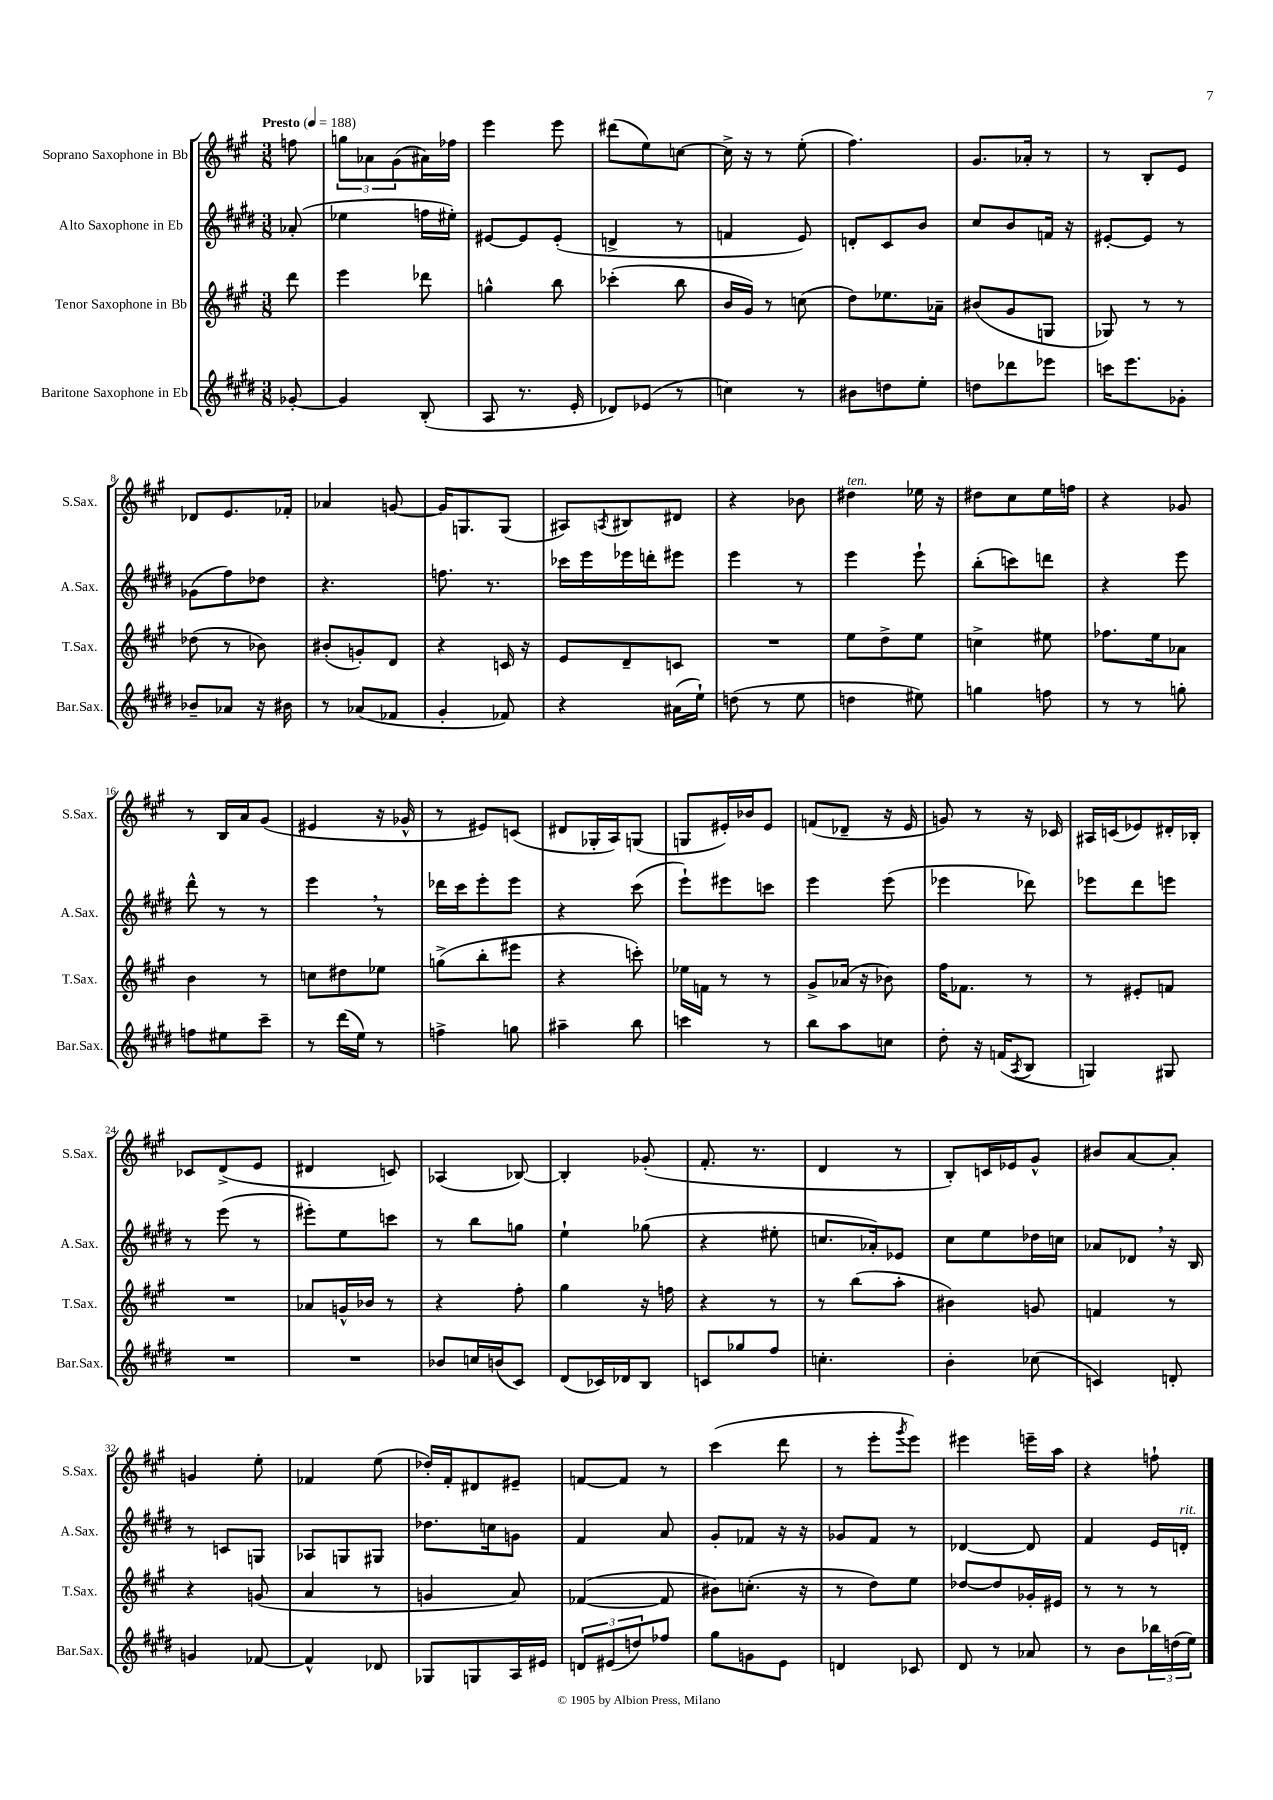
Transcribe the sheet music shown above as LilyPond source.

<<
\new StaffGroup <<
\new Staff = "s0" \with { instrumentName = "Soprano Saxophone in Bb" shortInstrumentName = "S.Sax." } {
    \clef treble \key a \major \numericTimeSignature \time 3/8 \partial 8 \tempo "Presto" 4 = 188
    f''8 |
    \tuplet 3/2 { g''8 aes'8 gis'8( } ais'16) fes''16 |
    e'''4 e'''8 |
    dis'''8( e''8) c''8~ |
    c''16-> r16 r8 e''8-.( |
    fis''4.) |
    gis'8. aes'16-. r8 |
    r8 b8-. e'8 |
    des'8 e'8. fes'16-. |
    aes'4 g'8~ |
    g'16 g8. g8( |
    ais8) \acciaccatura { a8 } bis8 dis'8 |
    r4 bes'8 |
    dis''4^\markup { \italic "ten." } ees''16 r16 |
    dis''8 cis''8 e''16 f''16 |
    r4 ges'8 |
    r8 b16 a'16 gis'8( |
    eis'4 r16 ges'16-^ |
    r8 eis'8) c'8( |
    dis'8 ges16-. a16) g8( |
    g8 eis'16-.) bes'16 eis'8 |
    f'8( des'8-- r16 e'16 |
    g'8) r8 r16 ces'16 |
    ais16 c'16( ees'8) dis'16-. bes16-. |
    ces'8 d'8->( e'8 |
    dis'4 c'8) |
    aes4( bes8~) |
    bes4-. ges'8-.( |
    fis'8.-. r8. |
    d'4 r8 |
    b8-.) c'16 ees'16 gis'8-^ |
    bis'8 a'8~ a'8-. |
    g'4 e''8-. |
    fes'4 e''8( |
    des''16-.) fis'16-. dis'8 eis'8-- |
    f'8~ f'8 r8 |
    cis'''4( d'''8 |
    r8 e'''8-. \acciaccatura { gis'''8 } e'''8) |
    eis'''4 e'''16-- a''16 |
    r4 f''8-! \bar "|." |
}
\new Staff = "s1" \with { instrumentName = "Alto Saxophone in Eb" shortInstrumentName = "A.Sax." } {
    \clef treble \key e \major \numericTimeSignature \time 3/8 \partial 8
    aes'8-.( |
    ees''4 f''16 eis''16-.) |
    eis'8~ eis'8 eis'8-.( |
    d'4-> r8 |
    f'4 e'8) |
    d'8-. cis'8 b'8 |
    cis''8 b'8 f'16 r16 |
    eis'8~-. eis'8 r8 |
    ges'8( fis''8) des''8 |
    r4. |
    f''8. r8. |
    ces'''16 e'''16 ees'''16 d'''16-. eis'''8 |
    e'''4 r8 |
    e'''4 e'''8-! |
    b''8-.( c'''8) d'''8 |
    r4 e'''8 |
    dis'''8-^ r8 r8 |
    e'''4 \breathe r8 |
    des'''16 cis'''16 e'''8-. e'''8 |
    r4 cis'''8( |
    e'''8-!) eis'''8 c'''8 |
    e'''4 e'''8( |
    ees'''4 des'''8) |
    ees'''8 dis'''8 e'''8 |
    r8 e'''8( r8 |
    eis'''8-.) e''8 c'''8 |
    r8 b''8 g''8 |
    e''4-! ges''8( |
    r4 eis''8-. |
    c''8. aes'16-.) ees'8 |
    cis''8 e''8 des''16 c''16 |
    aes'8 des'8 \breathe r16 b16 |
    r8 c'8 g8 |
    aes8 g8 gis8 |
    des''8. c''16 g'8 |
    fis'4 a'8 |
    gis'8-. fes'8 r16 r16 |
    ges'8 fis'8 r8 |
    des'4~ des'8 |
    fis'4 e'16 d'16-.^\markup { \italic "rit." } \bar "|." |
}
\new Staff = "s2" \with { instrumentName = "Tenor Saxophone in Bb" shortInstrumentName = "T.Sax." } {
    \clef treble \key a \major \numericTimeSignature \time 3/8 \partial 8
    d'''8 |
    e'''4 des'''8 |
    g''4-^ b''8 |
    ces'''4-.( b''8 |
    b'16 gis'16) r8 c''8( |
    d''8) ees''8. aes'16-- |
    bis'8( gis'8 g8 |
    ges8) r8 r8 |
    des''8( r8 bes'8) |
    bis'8-.( g'8-.) d'8 |
    r4 c'16 r16 |
    e'8 d'8-- c'8 |
    R4. |
    e''8 d''8-> e''8 |
    c''4-> eis''8 |
    fes''8. e''16 aes'8 |
    b'4 r8 |
    c''8 dis''8 ees''8 |
    g''8->( b''8-. eis'''8 |
    r4 c'''8-.) |
    ees''16 f'16 r8 r8 |
    gis'8-> aes'16( r16 bes'8) |
    fis''16 fes'8. r8 |
    r8 eis'8-. f'8 |
    R4. |
    aes'8 g'16-^ bes'16 r8 |
    r4 fis''8-. |
    gis''4 r16 f''16 |
    r4 r8 |
    r8 b''8( a''8-. |
    bis'4) g'8 |
    f'4 r8 |
    r4 g'8( |
    a'4 r8 |
    g'4 a'8) |
    fes'4~( fes'8 |
    bis'8) c''8.-.( r16 |
    r8 d''8) e''8 |
    des''8~ des''8 ges'16-. eis'16 |
    r8 r8 r8 \bar "|." |
}
\new Staff = "s3" \with { instrumentName = "Baritone Saxophone in Eb" shortInstrumentName = "Bar.Sax." } {
    \clef treble \key e \major \numericTimeSignature \time 3/8 \partial 8
    ges'8~-. |
    ges'4 b8-.( |
    a8 r8. e'16-. |
    des'8) ees'8( r8 |
    c''4) r8 |
    bis'8 d''8 e''8-. |
    d''8 des'''8 ees'''8 |
    c'''16 e'''8. ges'8-. |
    bes'8-- aes'8 r16 bis'16 |
    r8 aes'8( fes'8 |
    gis'4-. fes'8) |
    r4 ais'16( e''16-!) |
    d''8( r8 e''8 |
    d''4 eis''8) |
    g''4 f''8 |
    r8 r8 g''8-. |
    f''8 eis''8 cis'''8-- |
    r8 dis'''16( e''16) r8 |
    f''4-> g''8 |
    ais''4-- b''8 |
    c'''4 r8 |
    b''8 a''8 c''8 |
    dis''8-. r16 f'16( \acciaccatura { a8 } b8 |
    g4) gis8 |
    R4. |
    R4. |
    bes'8 c''16 b'16( cis'8) |
    dis'8( ces'16) des'16 b8 |
    c'8 ges''8 fis''8 |
    c''4.-. |
    b'4-. ces''8( |
    c'4) d'8-. |
    g'4 fes'8~ |
    fes'4-^ des'8 |
    ges8 g8 a16 eis'16 |
    \tuplet 3/2 { d'8 eis'8( d''8) } fes''8 |
    gis''8 g'8 e'8 |
    d'4 ces'8 |
    dis'8 r8 aes'8 |
    r8 b'8 \tuplet 3/2 { bes''16 d''16( e''16) } \bar "|." |
}
>>
>>
